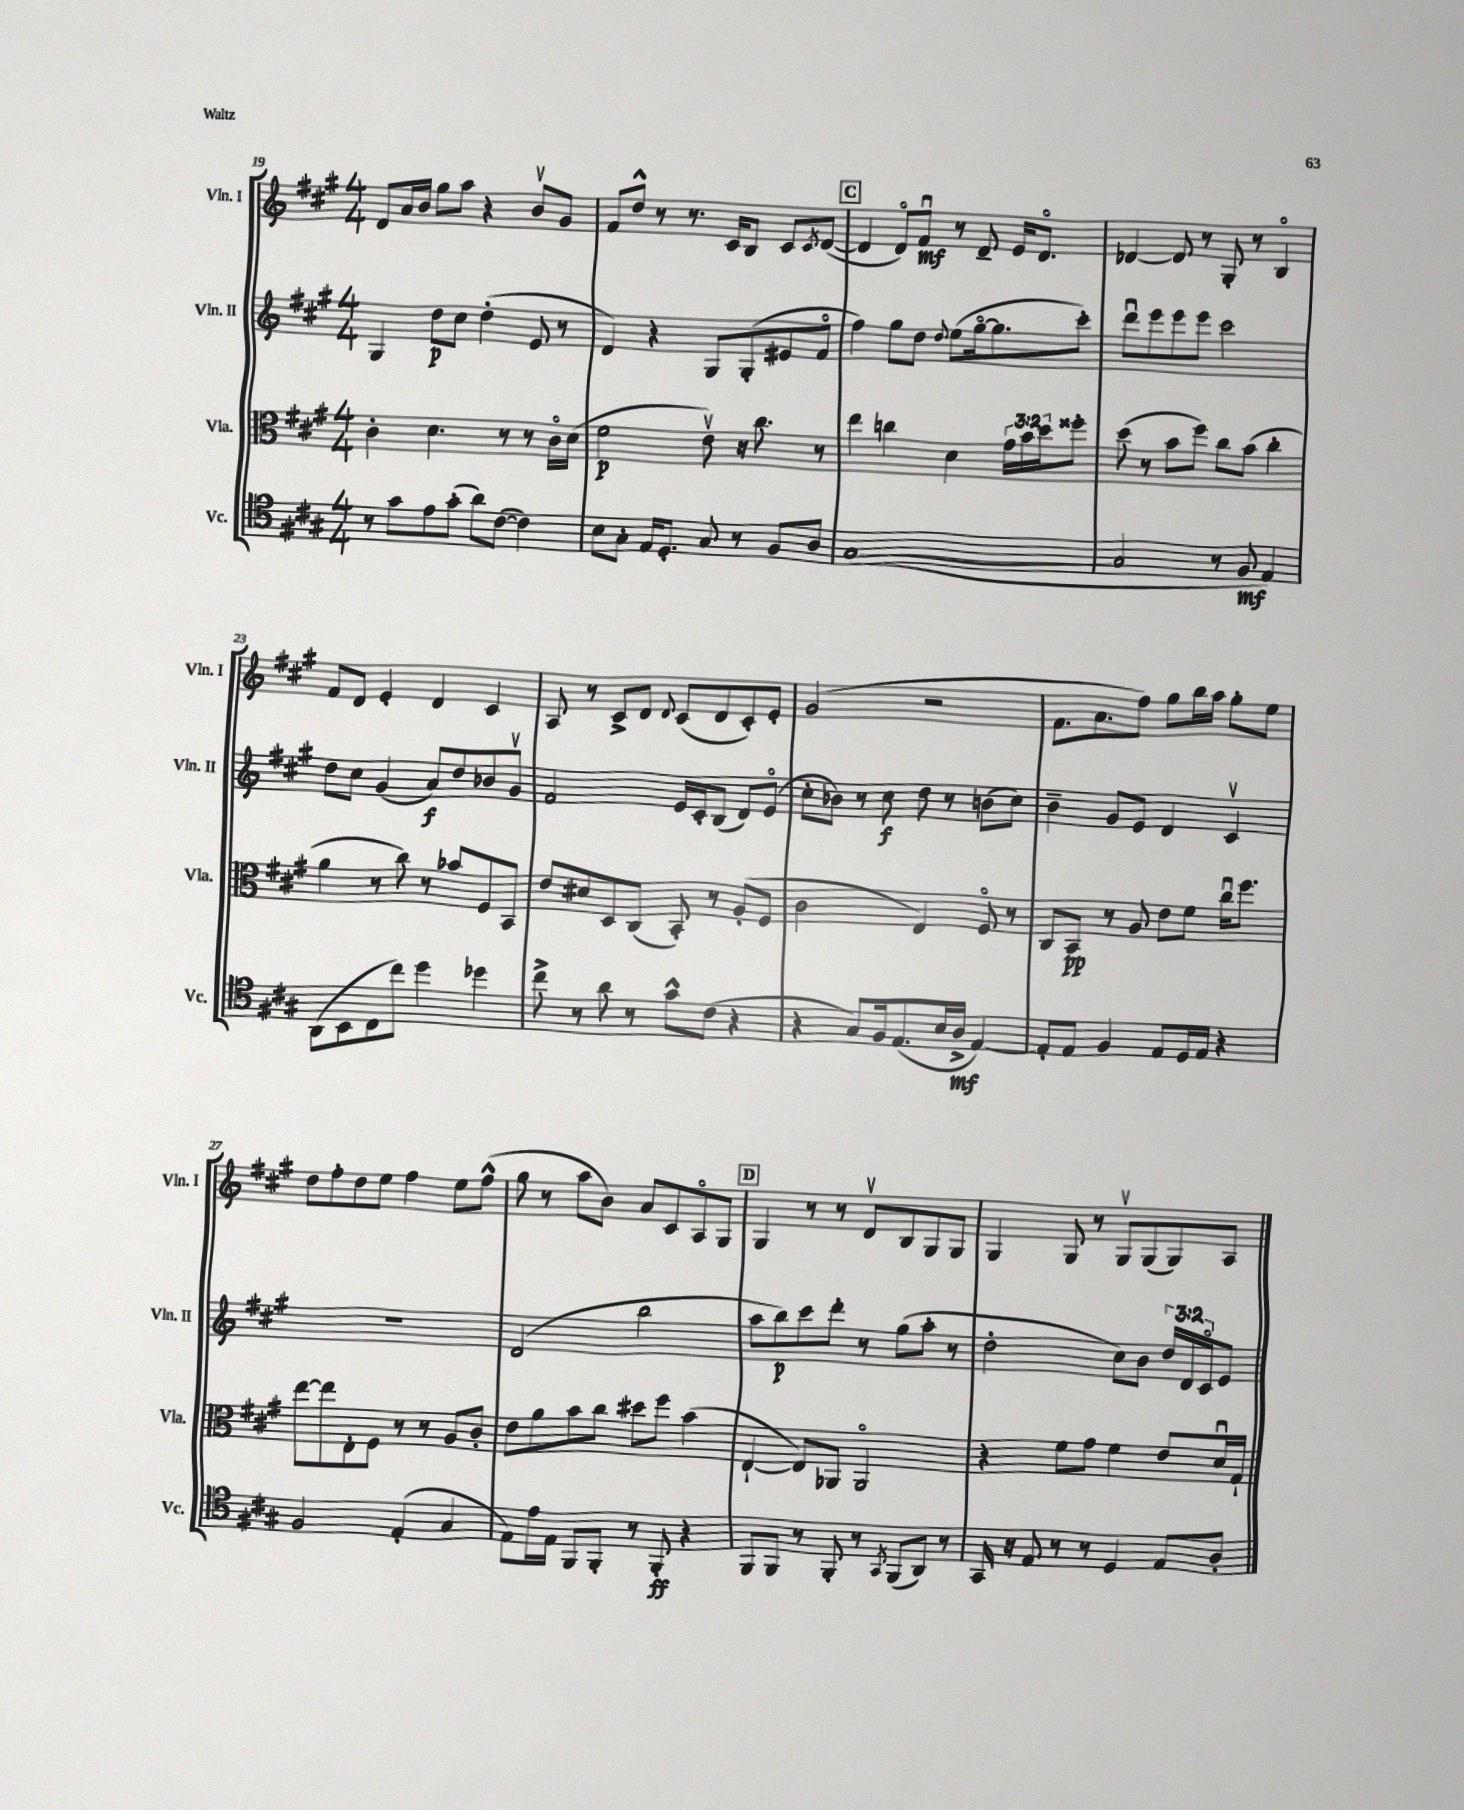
<<
\new StaffGroup <<
\new Staff = "s0" \with { instrumentName = "Vln. I" shortInstrumentName = "Vln. I" } {
    \clef treble \key a \major \numericTimeSignature \time 4/4
    d'8 a'16 b'16 gis''8 a''8 r4 b'8\upbow gis'8 |
    fis'8 d''8-^ r8 r8. cis'16 b8 cis'8 \acciaccatura { cis'8 } d'8~( |
    \mark \markup { \box "C" } d'4 d'8\flageolet) fis'8\downbow\mf r8 d'8-- e'16 d'8.\flageolet |
    des'4~ des'8 r8 gis8-. r8 b4\flageolet |
    fis'8 d'8 e'4-. d'4 cis'4 |
    a8 r8 cis'8-> d'8 \appoggiatura { d'8 } cis'8( d'8 cis'8-.) e'8-. |
    gis'2( r2 |
    fis'8. a'8. fis''8) gis''8 b''16 a''16 gis''8-. e''8 |
    d''8 fis''8-. d''8 e''8 fis''4 e''8 fis''8-^( |
    gis''8 r8 a''8 b'8) a'8 cis'8 a8\flageolet gis8 |
    \mark \markup { \box "D" } gis4 r8 r8 d'8\upbow b8 gis8 gis8 |
    gis4 gis8 r8 gis8\upbow gis8( gis8) a8 \bar "|." |
}
\new Staff = "s1" \with { instrumentName = "Vln. II" shortInstrumentName = "Vln. II" } {
    \clef treble \key a \major \numericTimeSignature \time 4/4 \override Staff.TupletNumber.text = #tuplet-number::calc-fraction-text
    gis4 d''8\p cis''8 d''4-.( e'8 r8 |
    d'4) r4 gis8 gis8-.( eis'8 fis'8\flageolet |
    \mark \markup { \box "C" } fis''4) gis''8 d''8 \appoggiatura { d''8 } e''8( gis''16~\flageolet gis''8. cis'''8-.) |
    d'''8\downbow e'''8 e'''8 e'''8 cis'''2 |
    d''8 cis''8 gis'4( a'8\f) d''8 bes'8 gis'8\upbow |
    fis'2 e'16 cis'16-. b8( d'8) e'8\flageolet( |
    cis''8-. bes'8) r8 cis''8\f d''8 r8 b'8( cis''8) |
    b'4-- gis'8 e'8 d'4 cis'4\upbow |
    R1 |
    d'2( b''2 |
    \mark \markup { \box "D" } a''8 b''8\p) cis'''8 d'''8-. r8 gis''8( a''8-. r8 |
    d''2-. cis''8) b'8 \tuplet 3/2 { d''16 d'16 cis'16\flageolet } e'8 \bar "|." |
}
\new Staff = "s2" \with { instrumentName = "Vla." shortInstrumentName = "Vla." } {
    \clef alto \key a \major \numericTimeSignature \time 4/4 \override Staff.TupletNumber.text = #tuplet-number::calc-fraction-text
    cis'4-. d'4. r8 r8 cis'16\flageolet d'16( |
    fis'2\p e'8\upbow) r16 cis''8. r8 |
    \mark \markup { \box "C" } e''4 c''4 d'4 \tuplet 3/2 { gis'16 b'16 d''16 } fisis''8-. |
    d''8( r8 b'8 fis''8) cis''8 b'8( cis''4-. |
    a'4 r8 cis''8) r8 bes'8 fis8 b,8 |
    e'8 dis'8 d8 cis8( b,8-.) r8 a8-.( fis8 |
    cis'2 e4) fis8\flageolet r8 |
    cis8 b,8\pp r8 a8 e'8 fis'8 cis''16\downbow fis''8. |
    e''8~ e''8 e8-. fis8 r8 r8 a8 cis'8-. |
    e'8 a'8 b'8 cis''8 dis''8 fis''8 b'4( |
    \mark \markup { \box "D" } e4~-! e8) aes,8 aes,2\flageolet |
    r4 fis'8 gis'8 fis'4 e'8 d'16\downbow gis16-! \bar "|." |
}
\new Staff = "s3" \with { instrumentName = "Vc." shortInstrumentName = "Vc." } {
    \clef tenor \key a \major \numericTimeSignature \time 4/4
    r8 gis'8 e'8 gis'8-.( a'8) cis'8~( cis'4) |
    b8 gis8-. e16 d8.-. gis8 r8 fis8 a8 |
    \mark \markup { \box "C" } gis1~( |
    gis2 r8 fis8\mf e4) |
    a,8( b,8 cis8 cis''8) d''4 des''4 |
    cis''8-> r8 a'8 r8 gis'8-^ cis'8( r4 |
    r4 gis8) fis16 e8.( b16 a16->\mf e4~) |
    e8-. e8 fis4 e8 d16 e16 r4 |
    fis2 e4-.( gis4 |
    e8) e'16 e16 fis,8 fis,8-. r8 fis,8-.\ff r4 |
    \mark \markup { \box "D" } fis,8 fis,8 r8 fis,8-. r8 \acciaccatura { gis,8 } fis,8( a,8) r8 |
    gis,16 r16 e8 r8 r8 d4 e8 a8-. \bar "|." |
}
>>
>>
\layout { \context { \Score currentBarNumber = #19 } }
